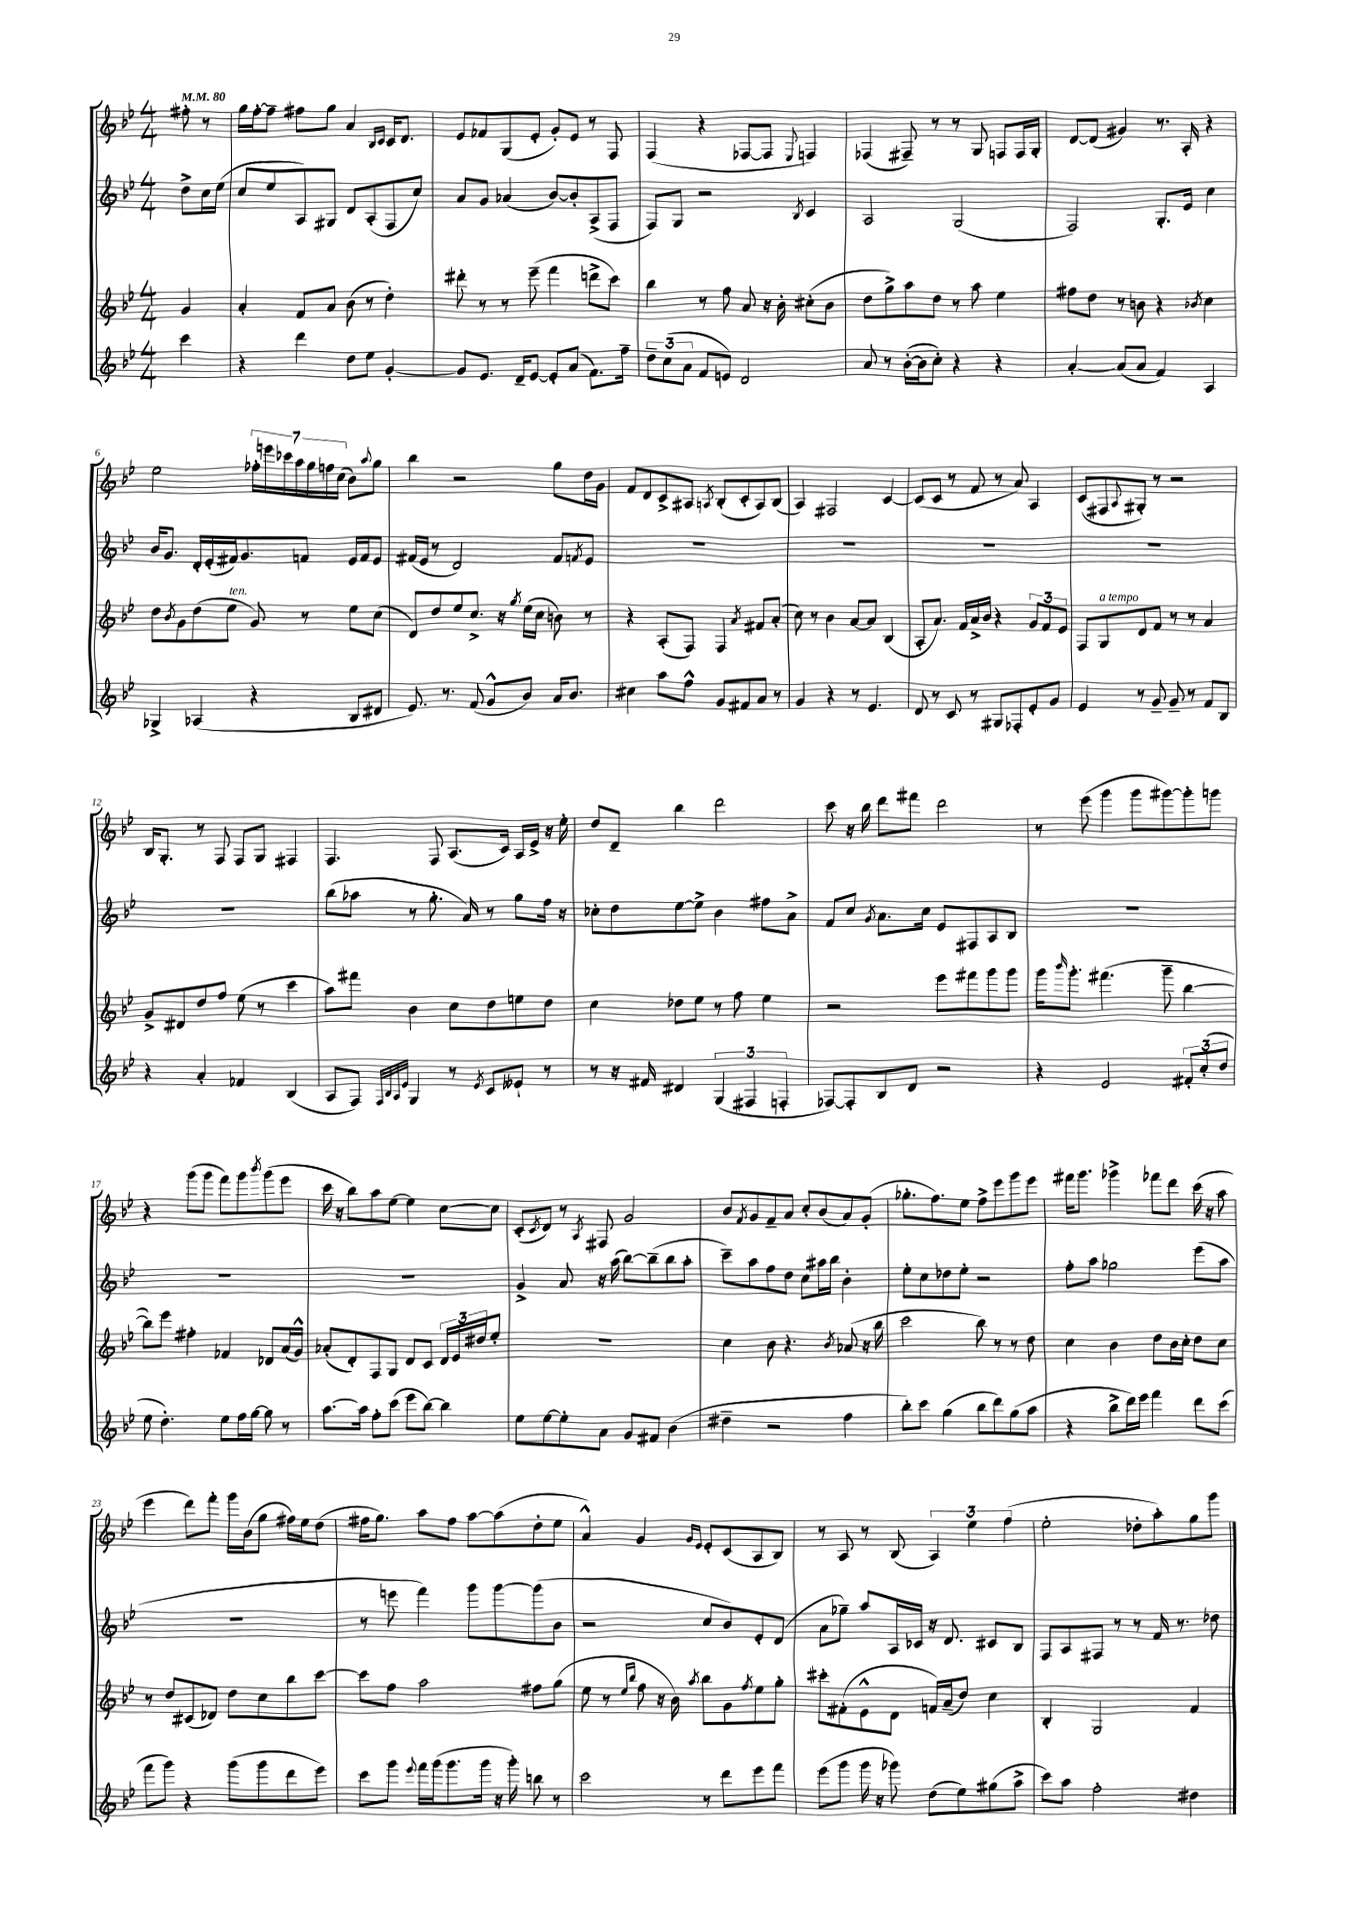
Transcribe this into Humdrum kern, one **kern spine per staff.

**kern	**kern	**kern	**kern
*staff4	*staff3	*staff2	*staff1
*clefG2	*clefG2	*clefG2	*clefG2
*k[b-e-]	*k[b-e-]	*k[b-e-]	*k[b-e-]
*M4/4	*M4/4	*M4/4	*M4/4
*MM80	*MM80	*MM80	*MM80
4ccc	4g	8dd^	8ff#'
.	.	16cc	8r
.	.	(16ee-	.
=	=	=	=
4r	4a'	8cc	16gg
.	.	.	[16ff'
.	.	8ee-	8ff~]
4ddd	8f	8A)	8ff#
.	8a	8G#	8gg
8dd	(8b-	8d	4a
8ee-	8r	(8A'	.
.	.	.	16qqB-
.	.	.	16qqc
[4g'	4dd')	8F	16c
.	.	.	8.d
.	.	8cc)	.
=	=	=	=
8g]	8ddd#'	8a	8e-
8.e-	8r	8g	8f-
.	8r	(4a-	(8G
16d~	.	.	.
[8e-	(8eee-~	.	8e-'
8e-']	4fff	[8b-)	8g')
(8a	.	8b-']	8e-
8.f)	8ddd^	(8A^	8r
.	8ccc)	8F	8F
16ff~	.	.	.
=	=	=	=
12dd~	4bb-	8F)	(4F
(12cc	.	.	.
.	.	8G	.
12a	.	.	.
8f	8r	2r	4r
8e)	8ff	.	.
2d	8a	.	[8F-
.	16r	.	8F-]
.	16b-'	.	.
.	.	8qB-	8qqE-
.	(8cc#'	4c	4F)
.	8b-	.	.
=	=	=	=
8a	8dd	2A	(4F-
8r	8gg^)	.	.
([16b-'	8aa	.	8F#~)
16b-]	.	.	.
8cc')	8dd	.	8r
4r	8r	(2G	8r
.	8aa	.	8G
4r	4ee-	.	8F
.	.	.	16F
.	.	.	16G'
=	=	=	=
[4a'	8ff#	2F)	[8d
.	8dd	.	(8d]
(8a]	8r	.	4g#)
8a	8b	.	.
4f)	4r	8.G'	8.r
.	.	16e-	16A'
.	8qb-	.	.
4A	4cc	4cc	4r
=	=	=	=
4G-^	8dd	16b-	2ee-
.	.	8.g	.
.	8qb-	.	.
.	8g	.	.
(4A-	(8dd	16d'	.
.	.	(16e-'	.
.	8ee-	16f#)	.
.	.	8.g	.
4r	8g)	.	28ff-'
.	.	.	28eee
.	.	.	28ccc-
.	.	.	28aa
.	8r	8f	.
.	.	.	28gg
.	.	.	28ff
.	.	.	(28cc
8B-	8ee-	16e-	8b-)
.	.	16f	.
.	.	.	8qqaa
8d#	(8cc	8e-	8gg
=	=	=	=
8.e-)	8d)	(16f#	4bb-
.	.	16e-	.
.	8dd	8r	.
8.r	.	.	.
.	8ee-	2d)	2r
(8f	8.cc^	.	.
8g^^	.	.	.
.	16r	.	.
.	8qgg	.	.
8b-)	(16ee-	.	.
.	16cc	.	.
16a	8b)	8f#	8gg
8.b-	.	.	.
.	.	8qf	.
.	8r	8e-	16dd
.	.	.	16g
=	=	=	=
4cc#	4r	1r	8f
.	.	.	8d
8aa	(8A'	.	8c^
8ff^^	8F)	.	8A#
.	.	.	8qA
8g	4F	.	(8B-'
8f#	.	.	8c'
.	8qa	.	.
8a	8f#	.	8A)
8r	(8a'	.	(8B-
=	=	=	=
4g	8cc)	1r	4A)
.	8r	.	.
4r	4b-	.	2F#
8r	[8a	.	.
4.e-	8a]	.	.
.	(4B-	.	[4c
=	=	=	=
8d	8A'	1r	(8c]
8r	8.a)	.	8c
8c	.	.	8r
.	16f	.	.
8r	16a^	.	8f
.	16b-	.	.
8G#	4r	.	8r
8F-'	.	.	8a)
8e-'	12g	.	4A
.	12f	.	.
8g	.	.	.
.	12e-	.	.
=	=	=	=
4e-	8F	1r	(8c
.	8G	.	8F#
.	.	.	8qqA
8r	8d	.	8G#')
8g~	8f	.	8r
8g~	8r	.	2r
8r	8r	.	.
8f	4a	.	.
8B-	.	.	.
=	=	=	=
4r	8g^	1r	16B-
.	.	.	8.G'
.	8d#	.	.
4a'	8dd	.	8r
.	8ff	.	8F
4f-	(8ee-	.	8F
.	8r	.	8G
(4B-	4ccc	.	4F#
=	=	=	=
8A	8aa)	(8bb-	4.F
8F)	8fff#	8aa-	.
32qqF	.	.	.
32qqB-	.	.	.
32qqA	.	.	.
32qqe-	.	.	.
4G	4b-	8r	.
.	.	8.gg'	8F
8r	8cc	.	(8.A
.	.	16a)	.
8qe-	.	.	.
8c	8dd	8r	.
.	.	.	16c)
8e--`	8ee	8gg	16A
.	.	.	16e-^
8r	8dd	16ff	16r
.	.	16r	16ee-'
=	=	=	=
8r	4cc	8cc-'	8dd
16r	.	8dd	8d~
16f#	.	.	.
4d#	8dd-	[8ee-	4bb-
.	8ee-	8ee-^]	.
(6G	8r	4b-	2ddd
.	8ff	.	.
6F#	.	.	.
.	4ee-	8ff#	.
6F'	.	.	.
.	.	8a^	.
=	=	=	=
[8F-)	2r	8f	8ccc
8F-']	.	8cc	16r
.	.	.	16bb-
.	.	8qg	.
8B-	.	8.a	8ddd
8d	.	.	8fff#
.	.	16cc	.
2r	8eee-	8e-	2ddd
.	8fff#	8F#	.
.	8ggg	8A	.
.	8ggg	8B-	.
=	=	=	=
4r	16ggg	1r	8r
.	16qqbbb-	.	.
.	8.ggg'	.	.
.	.	.	(8eee-
2e-	(4.fff#	.	4ggg
.	.	.	8ggg
.	8ggg~	.	[8ggg#)
12f#'	[4bb-	.	8ggg#']
(12cc'	.	.	.
.	.	.	8ggg
12dd	.	.	.
=	=	=	=
8ee-	8bb-])	1r	4r
4.dd')	8eee-	.	.
.	4ff#'	.	(8ggg
.	.	.	8ggg
8ee-	4f-	.	8fff)
16ff	.	.	8ggg
[16gg	.	.	.
.	.	.	8qbbb-
8gg]	8d-	.	(8ggg
8r	(16a	.	8eee-
.	16g^^)	.	.
=	=	=	=
[8.aa	(8a-'	1r	16ccc
.	.	.	16r
.	8d')	.	8bb-)
16aa]	.	.	.
8ff'	8F	.	8aa
(8ccc	8G	.	[8ee-
8eee-	8d	.	4ee-]
[8bb-)	8c	.	.
4bb-]	24d	.	[8cc
.	24e-	.	.
.	24dd#	.	.
.	8ee-'	.	8cc]
=	=	=	=
8ee-	1r	4g^	(8c'
.	.	.	8qc
[8ee-	.	.	8d)
8ee-']	.	8a	8r
.	.	.	8qA
8a	.	16r	8F#
.	.	(16aa	.
8g	.	[8bb-)	2g
8f#	.	(8bb-~]	.
(4b-	.	8bb-	.
.	.	8aa'	.
=	=	=	=
4dd#~	4cc	8ccc~)	8b-
.	.	.	8qf
.	.	8aa	8g
2r	8b-	8ff	8f~
.	4.r	8dd	8a
.	.	8cc	8cc'
.	.	16aa#	(8b-
.	.	16bb-	.
.	8qb-	.	.
4ff	(8a-	4b-'	8a)
.	16r	.	(8g'
.	16bb-	.	.
=	=	=	=
8bb-')	2ccc	8ee-'	8.gg-'
8ccc	.	8cc	.
.	.	.	8.ff)
(4gg	.	8dd-	.
.	.	8ee-'	8ee-
8bb-	8bb-)	2r	8ff^
8ddd)	8r	.	8eee-
(8gg	8r	.	8ggg
8aa	8dd	.	8eee-
=	=	=	=
4r	4cc	8ff'	16fff#
.	.	.	8.ggg
.	.	8aa	.
8bb-^	4b-	2gg-	4ggg-^
16ddd)	.	.	.
16eee-	.	.	.
4fff	8dd	.	8fff-
.	16b-	.	8ddd
.	16cc'	.	.
8ddd	8dd	(8eee-	(16ccc
.	.	.	16r
(8ccc	8cc	8aa	8aa
=	=	=	=
8fff	8r	1r	4eee-
8ggg)	8dd	.	.
4r	(8c#	.	8ddd)
.	8d-)	.	8fff'
(8ggg	8dd	.	16ggg
.	.	.	(16b-
8ggg	8cc	.	8gg
8ddd	8bb-	.	16ff#)
.	.	.	16ee-
8eee-)	[8ccc	.	(8dd
=	=	=	=
8ccc	8ccc]	8r	16ff#
.	.	.	8.gg)
8ggg	8ff	8eee	.
8qqeee-	.	.	.
16fff	2aa	4fff)	8aa
(16ggg	.	.	.
8.ggg	.	.	8ff#
.	.	8ggg	[8aa
16ggg	.	.	.
16r	.	[8ggg	(8aa]
16ggg')	.	.	.
8bb	8ff#	(8ggg]	8dd'
8r	(8gg	8b-	8ee-
=	=	=	=
2ccc	8ee-	2r	4a^^)
.	8r	.	.
.	16qqee-	.	.
.	16qqbb-	.	.
.	8ff	.	4g
.	16r	.	.
.	16b-)	.	.
.	.	.	16qqg
.	8qaa	.	16qqe-
8r	8bb-	8cc	8e-'
8ddd	8g	8b-)	(8c
.	8qff	.	.
8eee-	8ee-	8e-'	8A
8fff	8gg'	(8d	8B-)
=	=	=	=
(8eee-	8ccc#'	8a	8r
8ggg	(8f#'	8gg-~)	8A
16ggg	8e-^^	8aa	8r
16r	.	.	.
8ggg-)	8d	16A	(8B-
.	.	16c-	.
(8dd	16f)	16r	6A)
.	(16a~	8.d	.
8ee-)	8dd)	.	.
.	.	.	6ee-
(8gg#	4cc	8c#	.
.	.	.	(6ff
8aa^	.	8B-	.
=	=	=	=
8ccc)	4B-'	8F	2ee-'
8aa	.	8A	.
2ff'	2G	8F#	.
.	.	8r	.
.	.	8r	8dd-'
.	.	16f	8aa')
.	.	8.r	.
4dd#	4f	.	8gg
.	.	8dd-	8ggg
==	==	==	==
*-	*-	*-	*-
